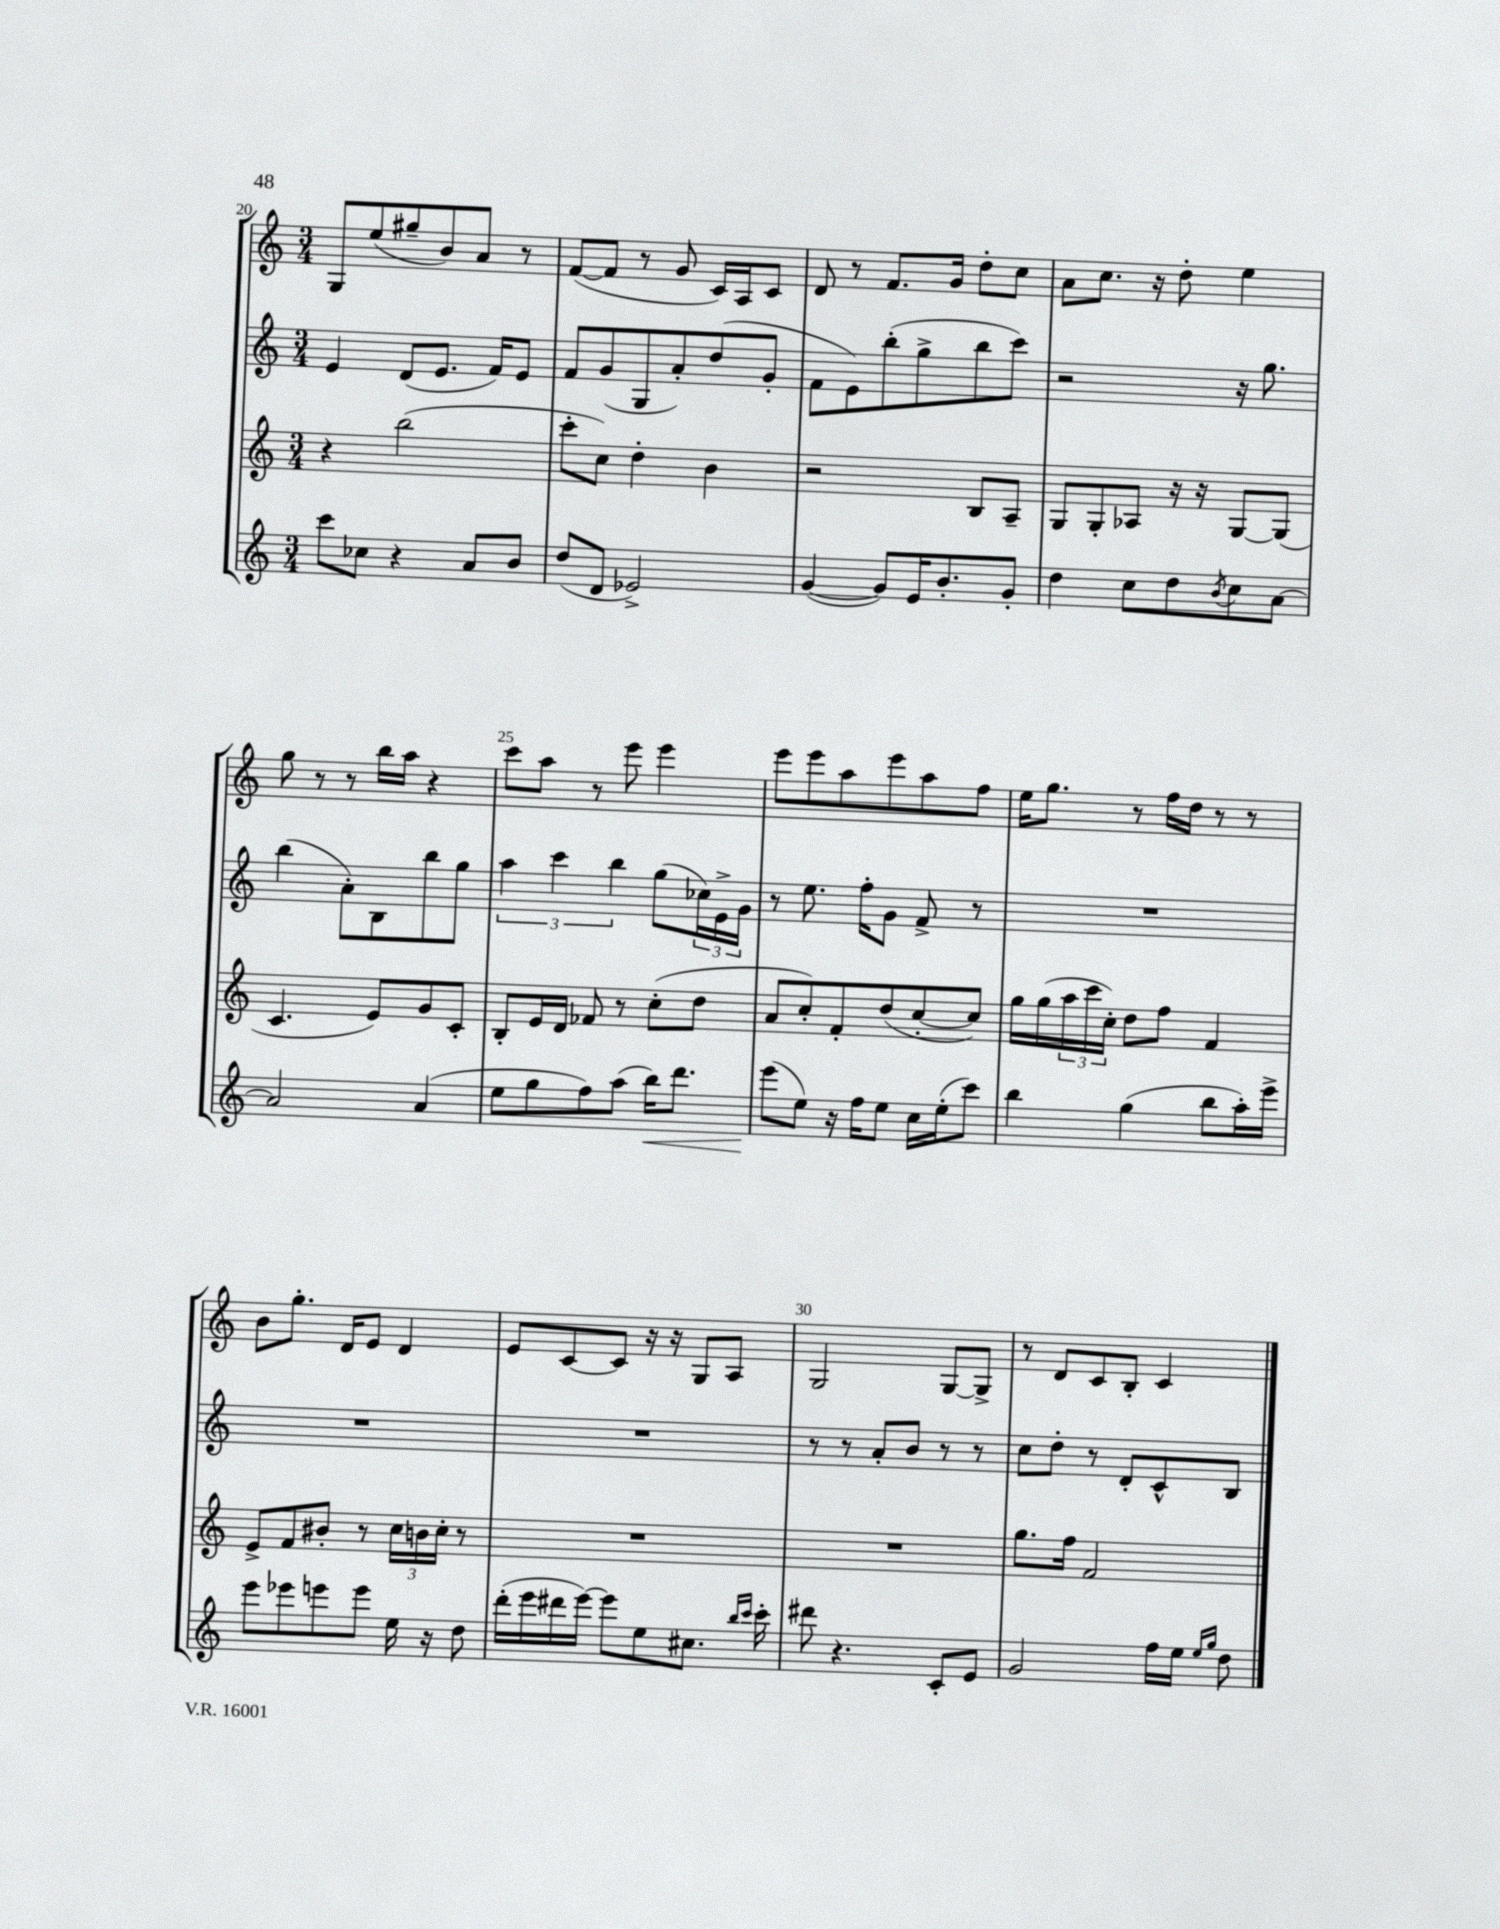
<<
\new StaffGroup <<
\new Staff = "s0" {
    \clef treble \key c \major \numericTimeSignature \time 3/4
    g8 e''8( gis''8-- b'8) a'8 r8 |
    f'8~( f'8 r8 g'8 c'16) a16 c'8 |
    d'8 r8 f'8. g'16 d''8-. c''8 |
    a'8 c''8. r16 d''8-. e''4 |
    g''8 r8 r8 b''16 a''16 r4 |
    c'''8 a''8 r8 e'''8 e'''4 |
    e'''8 e'''8 a''8 e'''8 a''8 f''8 |
    e''16 g''8. r8 f''16 d''16 r8 r8 |
    b'8 g''8.-. d'16 e'8 d'4 |
    e'8 c'8~ c'8 r16 r16 g8 a8 |
    g2 g8~ g8-> |
    r8 d'8 c'8 b8-. c'4 \bar "|." |
}
\new Staff = "s1" {
    \clef treble \key c \major \numericTimeSignature \time 3/4
    e'4 d'8( e'8. f'16) e'8 |
    f'8 g'8( g8 a'8-.) d''8( g'8-. |
    f'8 e'8) b''8-.( g''8-> b''8 c'''8) |
    r2 r16 g''8. |
    b''4( a'8-.) b8 b''8 g''8 |
    \tuplet 3/2 { a''4 c'''4 b''4 } g''8( \tuplet 3/2 { ces''16) e'16-> g'16 } |
    r8 e''8. f''16-. g'8 f'8-> r8 |
    R2. |
    R2. |
    R2. |
    r8 r8 a'8-. b'8 r8 r8 |
    c''8 d''8-. r8 d'8-. c'8-^ b8 \bar "|." |
}
\new Staff = "s2" {
    \clef treble \key c \major \numericTimeSignature \time 3/4
    r4 b''2( |
    c'''8-. c''8) d''4-. b'4 |
    r2 b8 a8-- |
    g8 g8-. aes8 r16 r16 g8~ g8( |
    c'4. e'8) g'8 c'8-. |
    b8-. e'16 d'16 fes'8 r8 c''8-.( d''8 |
    a'8 c''8-.) f'8-. d''8( c''8~-. c''8) |
    g''16 g''16( \tuplet 3/2 { a''16 c'''16 c''16-.) } d''8 f''8 f'4 |
    e'8-> f'8 bis'8-. r8 \tuplet 3/2 { c''16 b'16 c''16-. } r8 |
    R2. |
    R2. |
    g''8. f''16 f'2 \bar "|." |
}
\new Staff = "s3" {
    \clef treble \key c \major \numericTimeSignature \time 3/4
    c'''8 ces''8 r4 a'8 b'8 |
    d''8( d'8 ees'2->) |
    g'4~( g'8) e'16 b'8.-. g'8-. |
    d''4 c''8 d''8 \acciaccatura { b'8 } c''8 a'8~ |
    a'2 a'4( |
    e''8 g''8 f''8) a''8( b''16\<) d'''8. |
    e'''8\!( e''8) r16 f''16 e''8 c''16 e''16-.( c'''8) |
    b''4 g''4( b''8 a''16-.) e'''16-> |
    e'''8 ees'''8 e'''8 e'''8 e''16 r16 d''8 |
    d'''16-.( e'''16 dis'''16 e'''16~) e'''8 e''8 cis''8. \grace { b''16 c'''16 } c'''16-. |
    dis'''8 r4. c'8-. e'8 |
    g'2 f''16 e''16 \grace { e''16 g''16 } d''8 \bar "|." |
}
>>
>>
\layout { \context { \Score currentBarNumber = #20 \override BarNumber.break-visibility = ##(#f #t #t) barNumberVisibility = #(every-nth-bar-number-visible 5) } }
